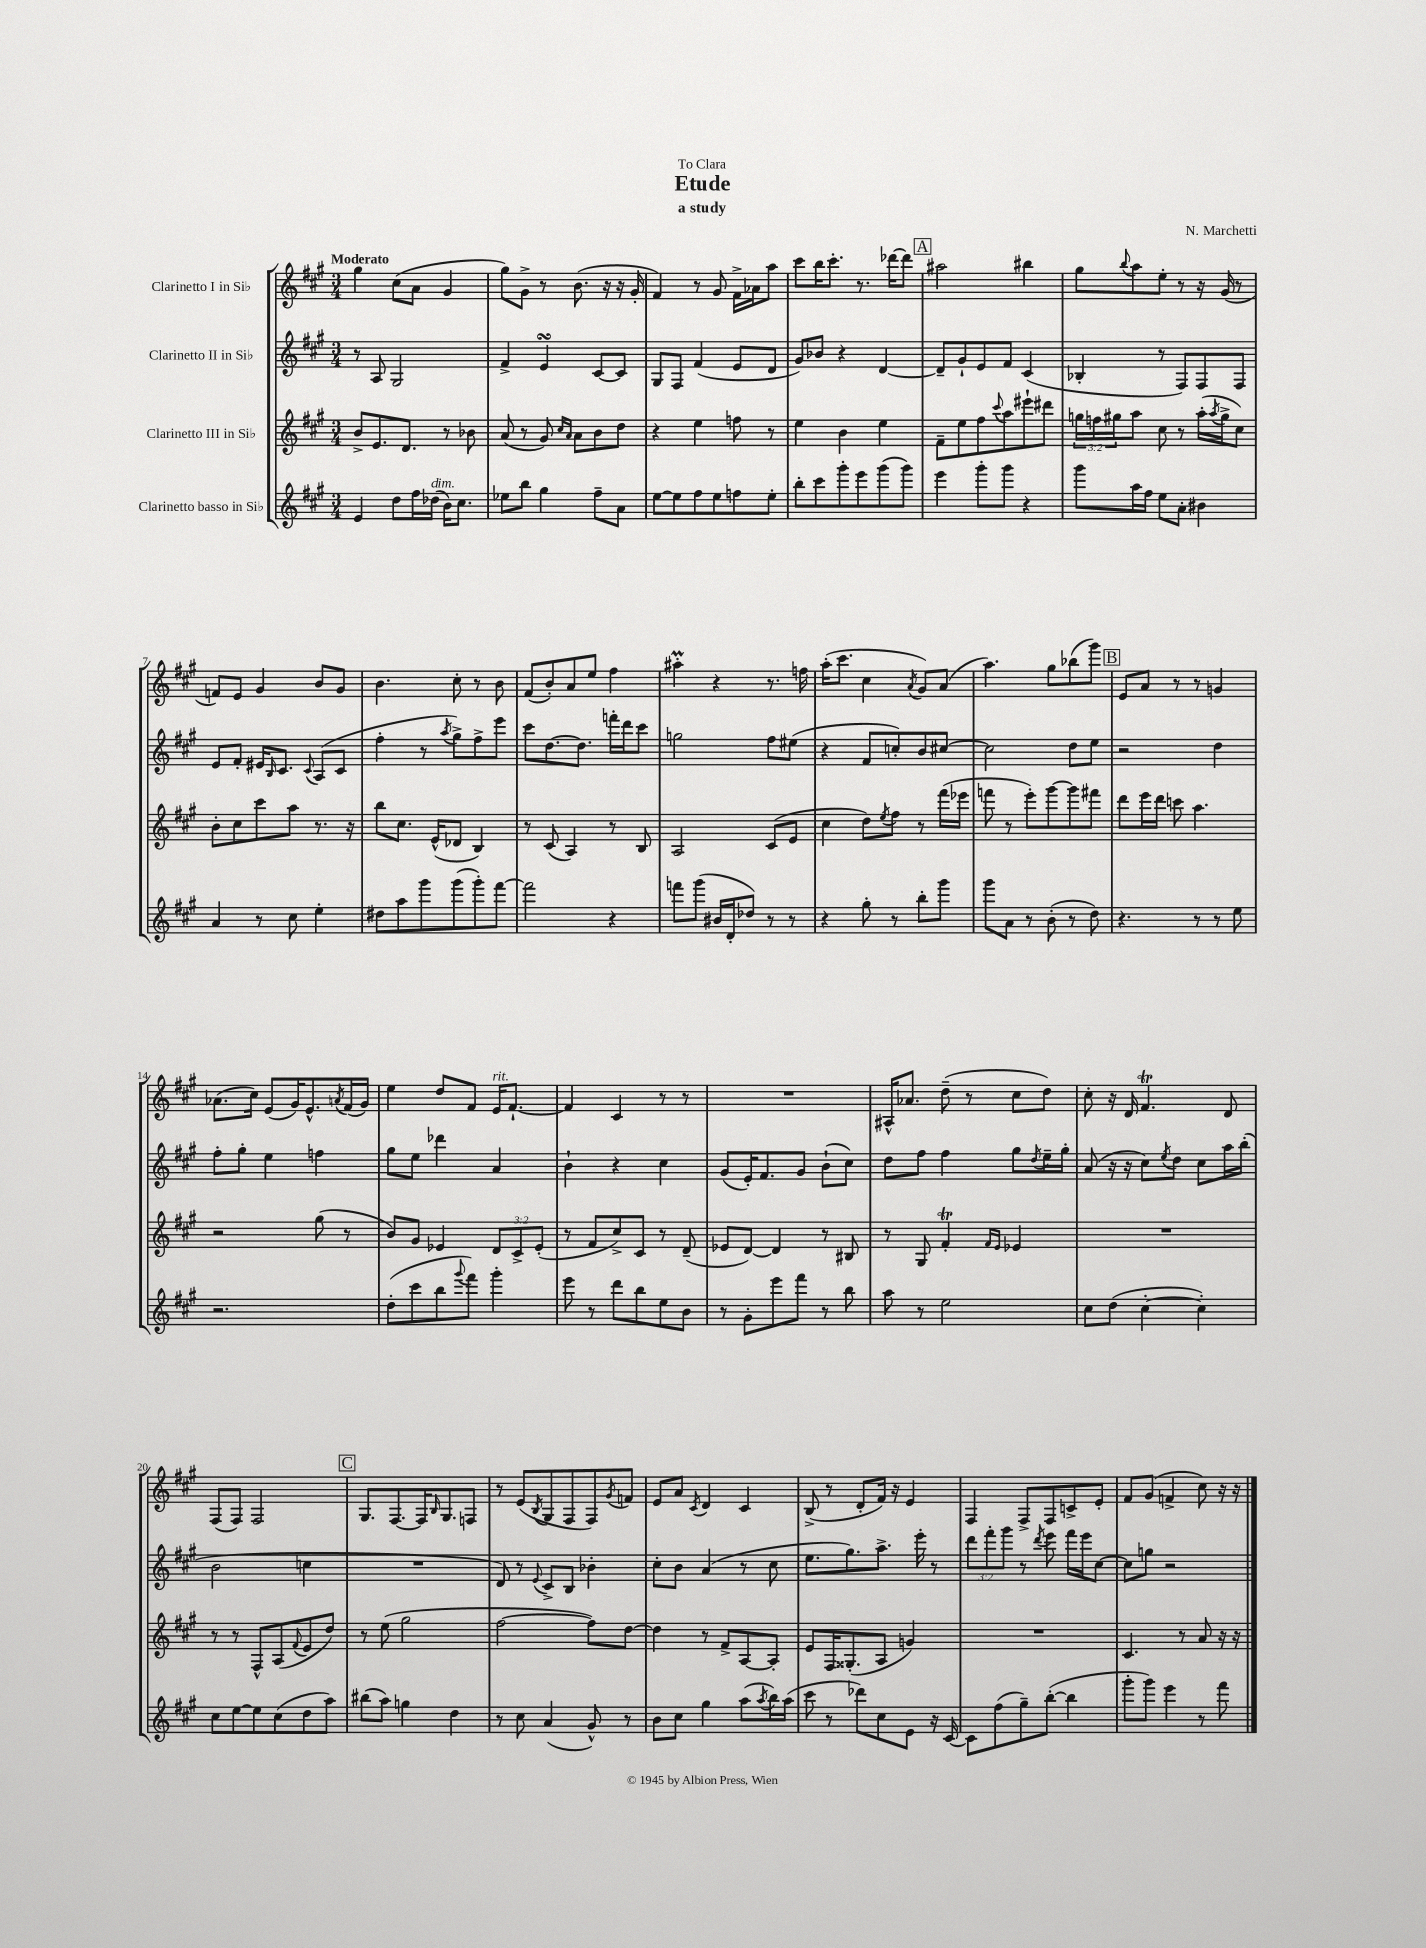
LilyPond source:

\header { title = "Etude" composer = "N. Marchetti" subtitle = "a study" dedication = "To Clara" }
<<
\new StaffGroup <<
\new Staff = "s0" \with { instrumentName = "Clarinetto I in Sib" } {
    \clef treble \key a \major \numericTimeSignature \time 3/4 \tempo "Moderato"
    gis''4 cis''8( a'8 gis'4 |
    gis''8) gis'8-> r8 b'8.( r16 r16 gis'16-. |
    fis'4) r8 gis'8 fis'16-> aes'16 a''8 |
    cis'''8 b''16 cis'''8.-. r8. des'''16~ des'''8 |
    \mark \markup { \box "A" } ais''2 bis''4 |
    gis''8 \appoggiatura { b''8 } a''8 e''8-. r8 r16 gis'16( r8 |
    f'8) e'8 gis'4 b'8 gis'8 |
    b'4. cis''8-. r8 b'8 |
    fis'8( b'8-.) a'8 e''8 fis''4 |
    ais''4-.\prall r4 r8. f''16 |
    a''16-.( cis'''8. cis''4 \acciaccatura { a'8 } gis'8) a'8( |
    a''4.) gis''8 bes''8( gis'''8) |
    \mark \markup { \box "B" } e'8 a'8 r8 r8 g'4 |
    aes'8.( cis''16) e'8( gis'16) e'8.-^ \acciaccatura { a'8 } fis'16( gis'16) |
    e''4 d''8 fis'8 e'16^\markup { \italic "rit." } fis'8.~-! |
    fis'4 cis'4 r8 r8 |
    R2. |
    ais16-^ aes'8. d''8--( r8 cis''8 d''8) |
    cis''8-. r16 d'16 fis'4.\trill d'8 |
    fis8( fis8) fis2 |
    \mark \markup { \box "C" } gis8. fis8.~ fis16 \grace { b16 } gis8. f8 |
    r8 e'8( \acciaccatura { b8 } gis8 fis8 fis8) \acciaccatura { gis'8 } f'8 |
    e'8 a'8 \acciaccatura { cis'8 } d'4 cis'4 |
    b8->( r8 d'8-. fis'16) r16 e'4 |
    fis4 fis8-> fis8 c'8-> e'8-. |
    fis'8 gis'8( f'4-> cis''8) r16 r16 \bar "|." |
}
\new Staff = "s1" \with { instrumentName = "Clarinetto II in Sib" } {
    \clef treble \key a \major \numericTimeSignature \time 3/4 \override Staff.TupletNumber.text = #tuplet-number::calc-fraction-text
    r8 a8 gis2 |
    fis'4-> e'4\turn cis'8~ cis'8 |
    gis8 fis8 fis'4( e'8 d'8 |
    gis'8) bes'8 r4 d'4~ |
    \mark \markup { \box "A" } d'8-- gis'8-! e'8 fis'8 cis'4( |
    bes4-. r8 fis8) fis8 fis8 |
    e'8 fis'8-. eis'16 \grace { b16 } cis'8. \appoggiatura { cis'8 } a8( cis'8 |
    fis''4-. r8 \acciaccatura { a''8 } gis''8->) fis''8-> e'''8 |
    cis'''8 d''8.~ d''8. f'''16-. d'''16 cis'''8 |
    g''2 fis''8 eis''8( |
    r4 fis'8 c''8-.) b'8 cis''8~ |
    cis''2 d''8 e''8 |
    \mark \markup { \box "B" } r2 d''4 |
    fis''8-. gis''8-. e''4 f''4 |
    gis''8 e''8 des'''4 a'4 |
    b'4-! r4 cis''4 |
    gis'8( e'16-.) fis'8. gis'8 b'8-!( cis''8) |
    d''8 fis''8 fis''4 gis''8 \acciaccatura { d''8 } e''16-- gis''16-. |
    a'8( r16 r16 cis''8) \acciaccatura { e''8 } d''8 cis''8 a''16 b''16-.( |
    b'2 c''4 |
    \mark \markup { \box "C" } R2. |
    d'8) r8 \appoggiatura { e'8 } cis'8-> b8 bes'4-. |
    cis''8-. b'8 a'4( r8 cis''8 |
    e''8. gis''8.) a''8.-> e'''16-. r8 |
    \tuplet 3/2 { d'''8 fis'''8-. gis'''8 } r8 \acciaccatura { d'''8 } e'''8 fis'''16 e'''16 cis''8~ |
    cis''8 g''8 r2 \bar "|." |
}
\new Staff = "s2" \with { instrumentName = "Clarinetto III in Sib" } {
    \clef treble \key a \major \numericTimeSignature \time 3/4 \override Staff.TupletNumber.text = #tuplet-number::calc-fraction-text
    b'8-> e'8. d'8. r8 bes'8 |
    a'8( r8 gis'8) \grace { cis''16 a'16 } a'8 b'8 d''8 |
    r4 e''4 f''8 r8 |
    e''4 b'4 e''4 |
    \mark \markup { \box "A" } fis'8-- e''8 fis''8 \appoggiatura { cis'''8 } a''8 eis'''8-! dis'''8 |
    \tuplet 3/2 { g''16 f''16 gis''16 } a''8 cis''8 r8 a''16-.( \acciaccatura { a''8 } gis''16-> cis''8) |
    b'8-. cis''8 cis'''8 a''8 r8. r16 |
    b''8 cis''8. e'16-^( des'8 b4) |
    r8 cis'8( a4) r8 b8 |
    a2 cis'8( e'8 |
    cis''4 d''8) \acciaccatura { e''8 } fis''8 r8 fis'''16( ees'''16 |
    f'''8 r8 e'''8-.) gis'''8~ gis'''8 fis'''8 |
    \mark \markup { \box "B" } d'''8 e'''16 d'''16 c'''8 a''4. |
    r2 gis''8( r8 |
    b'8) gis'8 ees'4 \tuplet 3/2 { d'8 cis'8-> ees'8-.( } |
    r8 fis'8 cis''8->) cis'8 r8 d'8--( |
    ees'8 d'8~) d'4 r8 bis8 |
    r8 gis8 fis'4-.\trill \grace { fis'16 e'16 } ees'4 |
    R2. |
    r8 r8 fis8-^ a8( \appoggiatura { fis'8 } e'8 d''8) |
    \mark \markup { \box "C" } r8 e''8( gis''2 |
    fis''2~ fis''8) d''8~ |
    d''4 r8 fis'8-> a8~ a8-. |
    e'8 fis16 gisis8.-.( a8 g'4) |
    R2. |
    cis'4. r8 a'8 r16 r16 \bar "|." |
}
\new Staff = "s3" \with { instrumentName = "Clarinetto basso in Sib" } {
    \clef treble \key a \major \numericTimeSignature \time 3/4
    e'4 d''8 fis''16 des''16^\markup { \italic "dim." }( b'16) cis''8. |
    ees''8 b''8 gis''4 fis''8-- a'8 |
    e''8~ e''8 fis''8 e''8 f''8 e''8-. |
    b''8-. cis'''8 gis'''8-. e'''8 gis'''8( gis'''8) |
    \mark \markup { \box "A" } e'''4 gis'''8-. gis'''8 r4 |
    gis'''8 a''16 fis''16 e''8 a'8-. bis'4 |
    a'4 r8 cis''8 e''4-. |
    dis''8 a''8 gis'''8 gis'''8( gis'''8-.) fis'''8~ |
    fis'''2 r4 |
    f'''8 gis'''8( bis'16 d'16-. des''8) r8 r8 |
    r4 gis''8-. r8 b''8-. gis'''8 |
    gis'''8 a'8 r8 b'8-.( r8 d''8) |
    \mark \markup { \box "B" } r4. r8 r8 e''8 |
    r2. |
    d''8-.( cis'''8 b''8 \appoggiatura { gis'''8 } fis'''8) gis'''4-. |
    e'''8 r8 d'''8 b''8 e''8 b'8 |
    r8 gis'8-. e'''8 fis'''8 r8 b''8 |
    a''8 r8 e''2 |
    cis''8 d''8( cis''4~-. cis''4-.) |
    cis''8 e''8~ e''8 cis''8( d''8 a''8) |
    \mark \markup { \box "C" } bis''8( a''8) g''4 d''4 |
    r8 cis''8 a'4( gis'8-^) r8 |
    b'8 cis''8 gis''4 a''8( \acciaccatura { a''8 } b''16) a''16( |
    cis'''8 r8 des'''8) cis''8 e'8 r16 cis'16~ |
    cis'8 fis''8( gis''8--) b''8~-.( b''4 |
    gis'''8-. gis'''8) e'''4 r8 fis'''8 \bar "|." |
}
>>
>>
